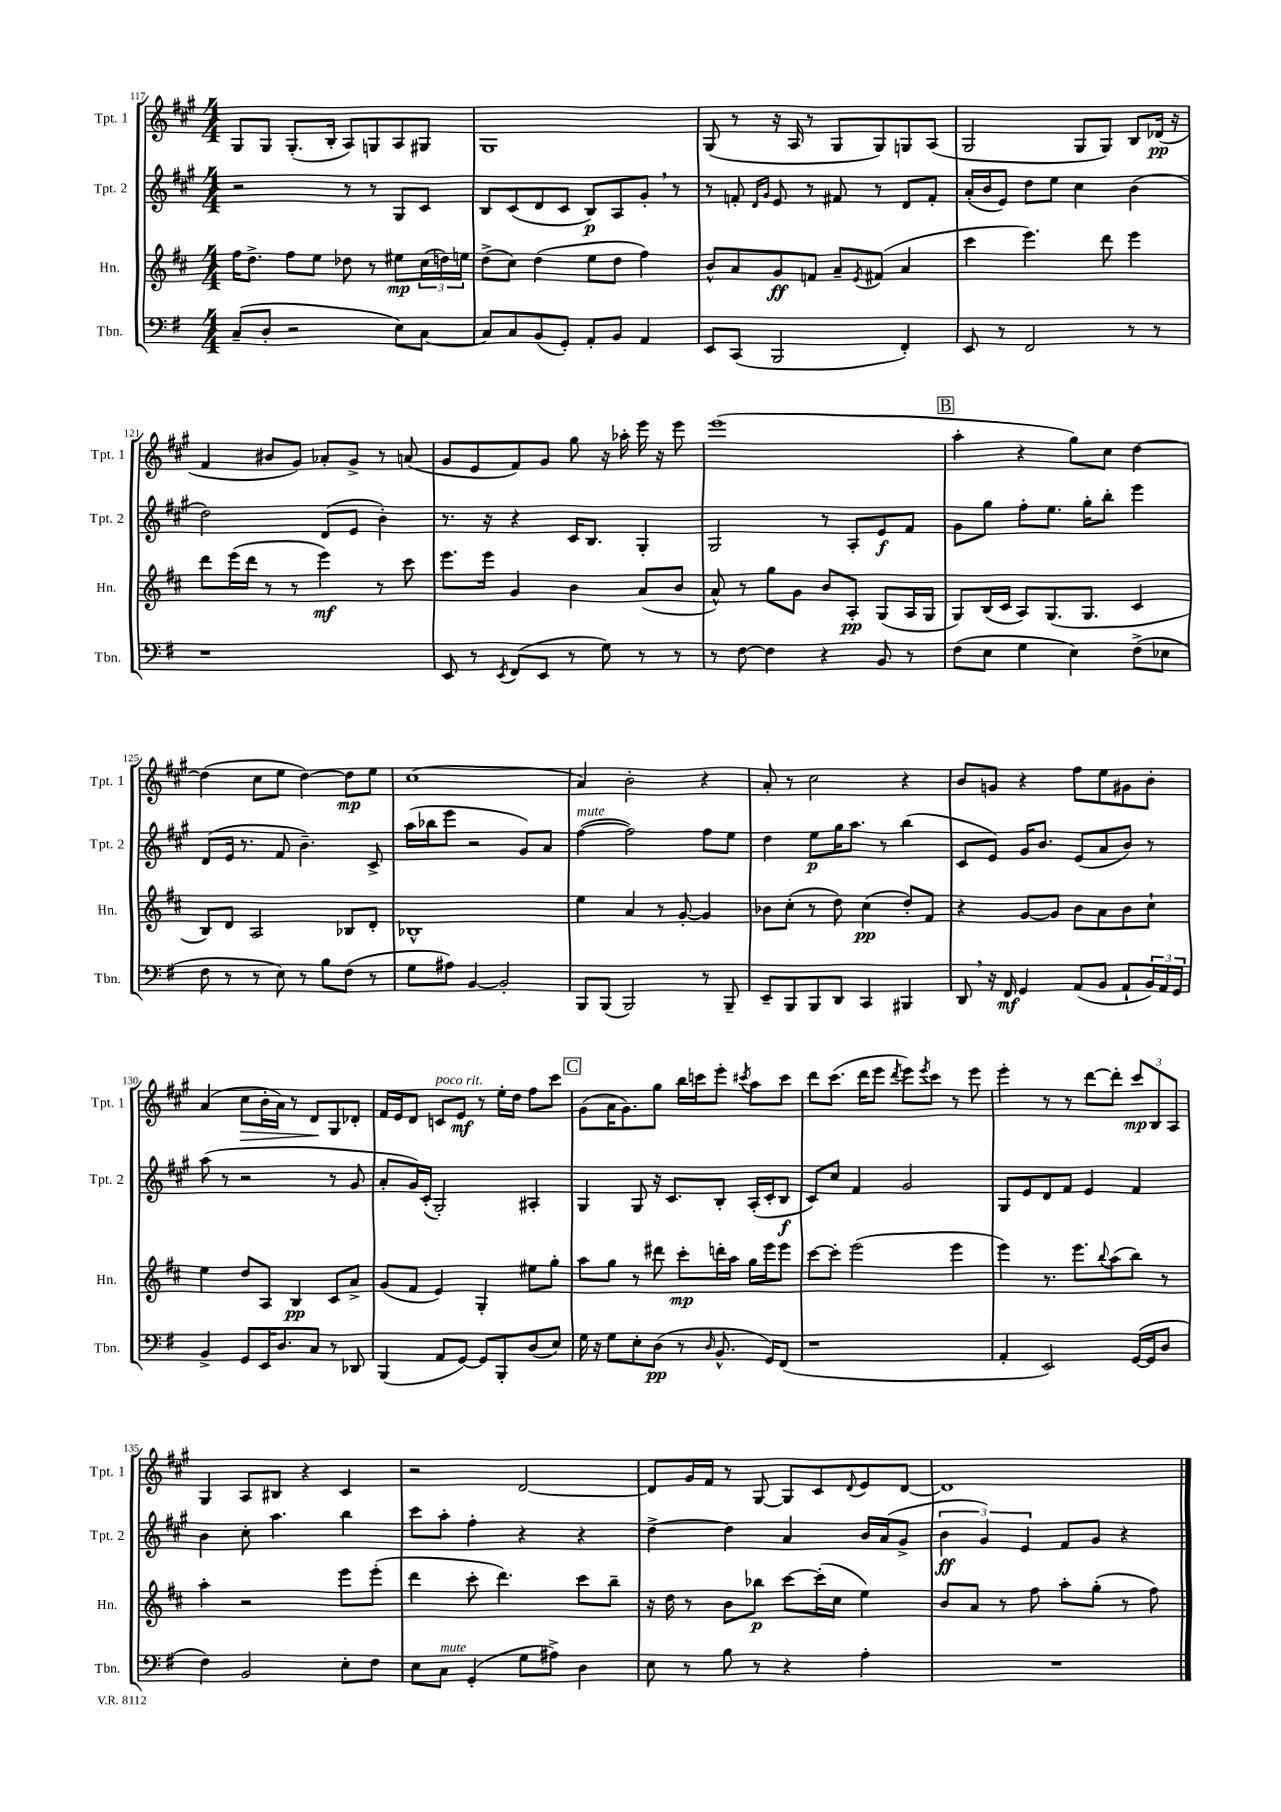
<<
\new StaffGroup <<
\new Staff = "s0" \with { instrumentName = "Tpt. 1" shortInstrumentName = "Tpt. 1" } {
    \clef treble \key a \major \numericTimeSignature \time 4/4
    gis8 gis8 gis8.-.( b16-. a8) g8 a8 gis8 |
    gis1 |
    gis8( r8 r16 a16 r8 gis8 gis8) g8 a8( |
    gis2 gis8 gis8) b8 des'16\pp( r16 |
    fis'4 bis'8 gis'8) aes'8-. gis'8-> r8 a'8( |
    gis'8 e'8 fis'8) gis'8 gis''8 r16 aes''16-. e'''16 r16 e'''8 |
    e'''1( |
    \mark \markup { \box "B" } a''4-. r4 gis''8) cis''8 d''4~ |
    d''4( cis''8 e''8 d''4~) d''8\mp e''8 |
    cis''1( |
    a'4) b'2-. r4 |
    a'8-. r8 cis''2 r4 |
    b'8 g'8 r4 fis''8 e''8 gis'8 b'8-. |
    a'4( cis''8\> b'16-. a'16) r8 d'8\! gis8 des'8-. |
    fis'16 e'16 d'8 c'8^\markup { \italic "poco rit." } e'8\mf r8 e''16-. d''16 fis''8 cis'''8 |
    \mark \markup { \box "C" } gis'8( a'16 gis'8.) gis''8 b''16 c'''16 e'''8-. \acciaccatura { cis'''8 } a''8 cis'''8 |
    d'''8 cis'''8.( d'''16 e'''8 \acciaccatura { d'''8 } e'''8) \acciaccatura { e'''8 } cis'''8 r8 e'''8 |
    e'''4-. r8 r8 d'''8~ d'''8-. \tuplet 3/2 { cis'''8\mp b8 a8 } |
    gis4 a8 bis8 r4 cis'4 |
    r2 d'2~ |
    d'8 gis'16 fis'16 r8 gis8~ gis8 cis'8 \appoggiatura { d'8 } e'8 d'8~ |
    d'1 \bar "|." |
}
\new Staff = "s1" \with { instrumentName = "Tpt. 2" shortInstrumentName = "Tpt. 2" } {
    \clef treble \key a \major \numericTimeSignature \time 4/4
    r2 r8 r8 gis8 cis'8 |
    b8 cis'8( d'8 cis'8 b8\p) a8 gis'8-. \breathe r8 |
    r8 f'8-. \grace { d'16 gis'16 } e'8 r8 fis'8 r8 d'8 fis'8-. |
    a'16-.( b'16 e'8) d''8 e''8 cis''4 b'4( |
    d''2) d'8( e'8 b'4-.) |
    r8. r16 r4 cis'16 b8. gis4-. |
    gis2 r8 a8-. e'8\f fis'8 |
    \mark \markup { \box "B" } gis'8 gis''8 fis''8-. e''8. gis''16-. b''8-. e'''4 |
    d'8( e'16 r8. fis'8 b'4.--) cis'8-> |
    a''16( bes''16 e'''8 r2 gis'8) a'8 |
    fis''4~^\markup { \italic "mute" }( fis''2) fis''8 e''8 |
    d''4 e''8\p gis''16 a''8. r8 b''4( |
    cis'8 e'8) gis'16 b'8. e'8( a'8 b'8) r8 |
    a''8( r8 r2 r8 gis'8 |
    a'8-. gis'16) cis'16-.( gis2-.) ais4-. |
    \mark \markup { \box "C" } gis4 gis8 r16 cis'8. b8-. a16-.( cis'16-. b8\f |
    cis'8) cis''8 fis'4 gis'2 |
    gis8 e'8 d'8 fis'8 e'4 fis'4 |
    b'4 cis''8-. a''4. b''4 |
    cis'''8 a''8-. fis''4-. r4 r4 |
    d''4~-> d''4 a'4 b'16 a'16( gis'8-> |
    \tuplet 3/2 { b'4\ff gis'4) e'4 } fis'8 gis'8 r4 \bar "|." |
}
\new Staff = "s2" \with { instrumentName = "Hn." shortInstrumentName = "Hn." } {
    \clef treble \key d \major \numericTimeSignature \time 4/4
    fis''16 d''8.-> fis''8 e''8 des''8 r8 eis''8\mp \tuplet 3/2 { cis''16( d''16) e''16 } |
    d''8->( cis''8) d''4( e''8 d''8 fis''4) |
    b'8-^ a'8 g'8\ff f'8 a'8-- \acciaccatura { e'8 } fis'8( a'4 |
    cis'''4 e'''4.) d'''8 e'''4 |
    d'''8 e'''16( d'''16 r8 r8 e'''4\mf) r8 cis'''8 |
    e'''8. e'''16 g'4 b'4 a'8( b'8 |
    a'8-^) r8 g''8 g'8 b'8 a8-.\pp g8( a16 g16 |
    \mark \markup { \box "B" } g8) b16( cis'16 a8) g8.( g8. cis'4 |
    b8) d'8 a2 bes8 d'8-. |
    bes1-^ |
    e''4 a'4 r8 g'8~-. g'4 |
    bes'8 cis''8-.( r8 d''8) cis''4\pp( d''8-.) fis'8 |
    r4 g'8~ g'8 b'8 a'8 b'8 cis''8-! |
    e''4 d''8 a8 b4\pp cis'8 a'8-> |
    g'8( fis'8 e'4) g4-. eis''8 g''8-. |
    \mark \markup { \box "C" } a''8 g''8 r8 dis'''8 cis'''8-.\mp d'''16-. a''16 g''16 e'''16 e'''8 |
    cis'''8~ cis'''8-. e'''2( e'''4 |
    e'''4) r8. e'''8. \appoggiatura { b''8 } a''8( b''8) r8 |
    a''4-. r2 e'''8 e'''8-.( |
    d'''4 cis'''8-. d'''4.) cis'''8 b''8-- |
    r16 d''16 r8 b'8 bes''8\p cis'''8~ cis'''16-.( cis''16 e''4) |
    b'8 a'8 r8 fis''8 a''8-. g''8-.( r8 fis''8) \bar "|." |
}
\new Staff = "s3" \with { instrumentName = "Tbn." shortInstrumentName = "Tbn." } {
    \clef bass \key g \major \numericTimeSignature \time 4/4
    c8--( d8-. r2 e8) c8~ |
    c8 c8 b,8( g,8-.) a,8-. b,8 a,4 |
    e,8 c,8( b,,2 fis,4-.) |
    e,8 r8 fis,2 r8 r8 |
    r1 |
    e,8 r8 \acciaccatura { e,8 } fis,8( e,8 r8 g8) r8 r8 |
    r8 fis8~ fis4 r4 b,8 r8 |
    \mark \markup { \box "B" } fis8( e8 g4 e4) fis8->( ees8 |
    fis8 r8 r8 e8) r8 b8 fis8( r8 |
    g8 ais8) b,4~ b,2-. |
    b,,8 b,,8( b,,2) r8 b,,8-- |
    e,8-- b,,8 b,,8 d,8 c,4 bis,,4 |
    d,8 \breathe r16 fis,16\mf g,4 a,8( b,8 a,8-! \tuplet 3/2 { b,16) a,16 g,16 } |
    b,4-> g,8 e,16 d8. c8 r8 des,8 |
    b,,4( a,8 g,8~) g,8 b,,8-. d8( e8) |
    \mark \markup { \box "C" } g16 r16 g8 e8-. d8\pp( r8 \grace { d16 } b,8.-^ g,16) fis,8( |
    r1 |
    a,4-. e,2) g,16~( g,16 d8 |
    fis4) b,2 e8-. fis8 |
    e8 c8^\markup { \italic "mute" } g,4-.( g8 ais8->) d4 |
    e8 r8 b8 r8 r4 a4-. |
    R1 \bar "|." |
}
>>
>>
\layout { \context { \Score currentBarNumber = #117 } }
